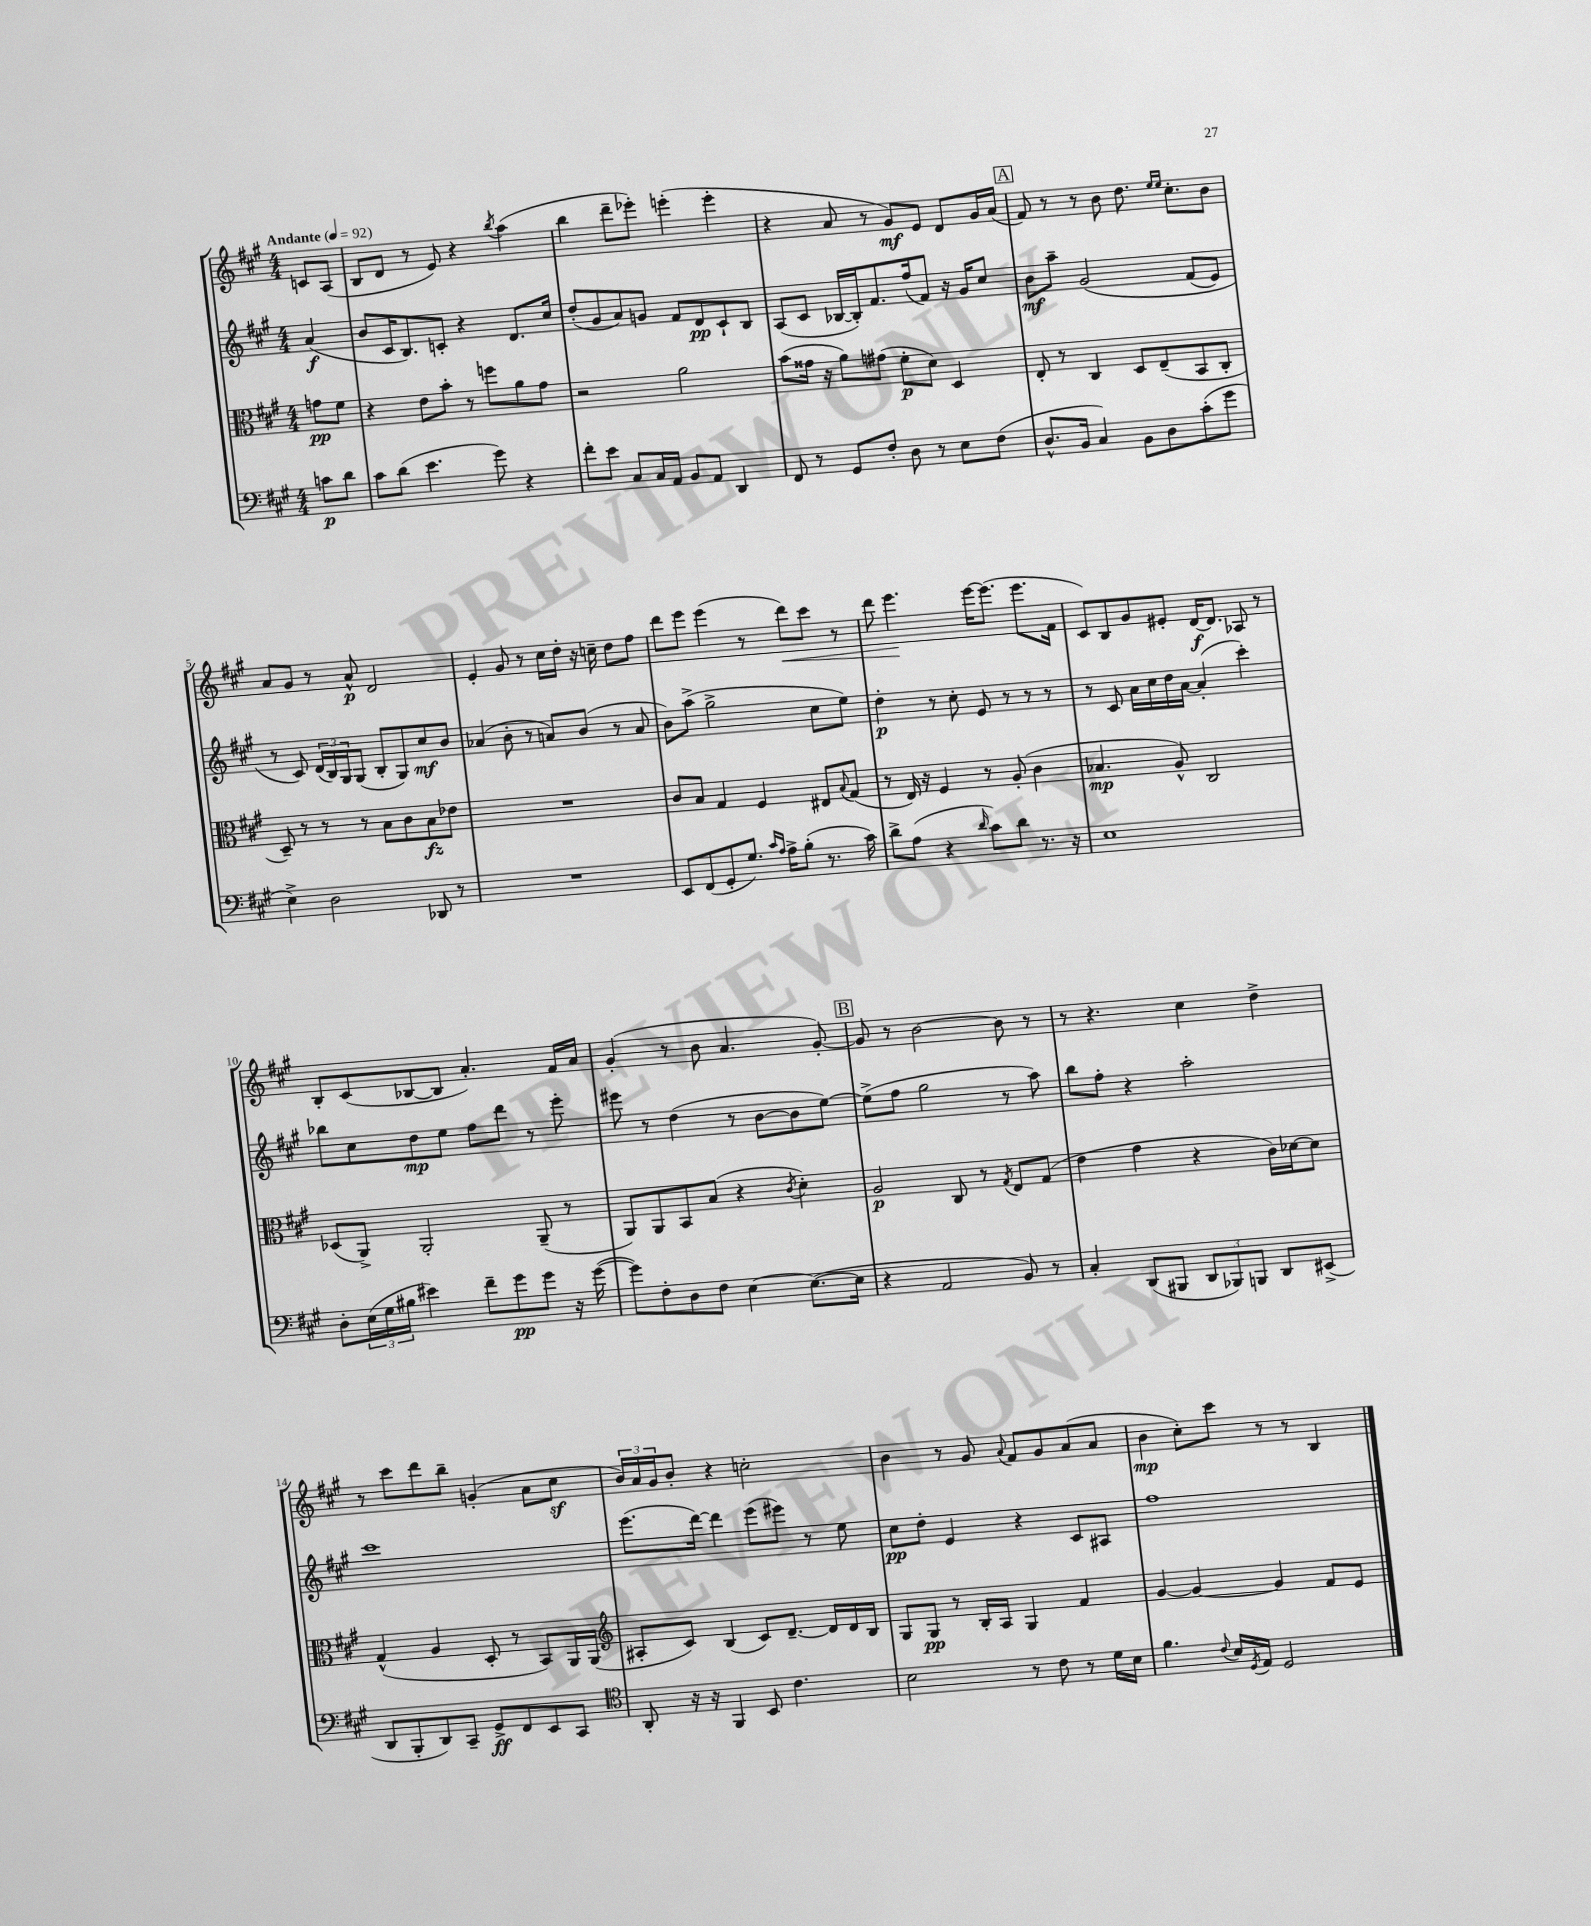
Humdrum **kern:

**kern	**dynam	**kern	**dynam	**kern	**dynam	**kern	**dynam
*part4	*part4	*part3	*part3	*part2	*part2	*part1	*part1
*staff4	*staff4	*staff3	*staff3	*staff2	*staff2	*staff1	*staff1
*clefF4	*	*clefC3	*	*clefG2	*	*clefG2	*
*k[f#c#g#]	*	*k[f#c#g#]	*	*k[f#c#g#]	*	*k[f#c#g#]	*
*M4/4	*	*M4/4	*	*M4/4	*	*M4/4	*
*MM92	*	*MM92	*	*MM92	*	*MM92	*
=	=	=	=	=	=	=	=
!	!	!	!	!	!	!LO:TX:a:B:t=Andante	!
8cn\L	p	8gn\L	pp	(4a/	f	8cn/L	.
8d\J	.	8f#\J	.	.	.	(8A/J	.
=1	=1	=1	=1	=1	=1	=1	=1
8c#\L	.	4r	.	8b/L	.	8B/L	.
(8d\J	.	.	.	16c#/K	.	8d/J	.
.	.	.	.	8.B/)	.	.	.
4.e\	.	8e\L	.	.	.	8r	.
.	.	8b'\J	.	8cn'/J	.	8e/)	.
.	.	8r	.	4r	.	4r	.
8g#\)	.	8ffn\L	.	.	.	.	.
.	.	.	.	.	.	8qbb/	.
4r	.	8a\	.	8.d/L	.	(4aa\	.
.	.	8g#\J	.	.	.	.	.
.	.	.	.	16cc#/Jk	.	.	.
=2	=2	=2	=2	=2	=2	=2	=2
8f#'\L	.	2r	.	(8dd'/L	.	4bb\	.
8e\J	.	.	.	8g#/	.	.	.
8C#/L	.	.	.	8a/)	.	8ddd~\L	.
16C#/L	.	.	.	8gn/J	.	8eee-X'\J)	.
16AA/JJ	.	.	.	.	.	.	.
8BB/L	.	2a\	.	8f#/L	.	(4eeen'\	.
8AA/J	.	.	.	8d/	pp	.	.
4DD/	.	.	.	8c#`/	.	4eee'\	.
.	.	.	.	8B/J	.	.	.
=3	=3	=3	=3	=3	=3	=3	=3
8FF#/	.	(8b\L	.	(8A/L	.	4r	.
8r	.	16g##X\Jk	.	8c#/J	.	.	.
.	.	16r	.	.	.	.	.
8GG#/L	.	8a\L)	.	[16B-X/LL	.	8a/	.
.	.	.	.	16B-'/J])	.	.	.
8F#'/J	.	(8g#X\J	.	8.f#/	.	8r	.
8D\	.	8f#'\L	p	.	.	8g#/L)	mf
.	.	.	.	(16ff#/k	.	.	.
8r	.	8d\J)	.	8f#/J)	.	8e/J	.
8E\L	.	4D/	.	16r	.	8d/L	.
.	.	.	.	16g#/KL	.	.	.
(8F#\J	.	.	.	8cc#/J	.	16g#/L	.
.	.	.	.	.	.	(16a/JJ	.
!!LO:REH:place=s1:t=A
=4	=4	=4	=4	=4	=4	=4	=4
8.D^^/L	.	8E'/	.	8b\L	mf	8f#/)	.
.	.	8r	.	8aa~\J	.	8r	.
16BB/Jk	.	.	.	.	.	.	.
4C#/)	.	4C#/	.	(2g#/	.	8r	.
.	.	.	.	.	.	8b\	.
8BB\L	.	8D/L	.	.	.	8.dd\	.
8D\	.	(8E~/	.	.	.	.	.
.	.	.	.	.	.	16qqee/LL	.
.	.	.	.	.	.	16qqee/JJ	.
.	.	.	.	.	.	8.cc#'\L	.
(8c#'\	.	8BB/	.	(8f#/L	.	.	.
8g#\J	.	8C#'/J	.	8e/J)	.	8b\J	.
!!LO:LB:g=z
=5	=5	=5	=5	=5	=5	=5	=5
4E^\)	.	8D~/)	.	8r	.	8a/L	.
.	.	8r	.	8c#/)	.	8g#/J	.
2D\	.	8r	.	(24d/LL	.	8r	.
.	.	.	.	24B/)	.	.	.
.	.	.	.	24G#/J	.	.	.
.	.	8r	.	(8G#/J	.	8a^^/	p
.	.	8B\L	.	8B'/L	.	2d/	.
.	.	8c#\	.	8G#/)	.	.	.
8DD-X/	.	8B\	fz	8cc#/	mf	.	.
8r	.	8e-X\J	.	8b/J	.	.	.
=6	=6	=6	=6	=6	=6	=6	=6
1r	.	1r	.	(4a-X/	.	4e'/	.
.	.	.	.	8b'\	.	8g#/	.
.	.	.	.	8r	.	8r	.
.	.	.	.	8an/L)	.	16cc#\LL	.
.	.	.	.	.	.	16dd'\JJ	.
.	.	.	.	(8b/J	.	16r	.
.	.	.	.	.	.	16ccn~\	.
.	.	.	.	8r	.	8dd\L	.
.	.	.	.	8a/	.	8ff#\J	.
=7	=7	=7	=7	=7	=7	=7	=7
8EE/L	.	8c#/L	.	8b\L)	.	8ddd\L	.
(8FF#/	.	8B/J	.	(8aa^\J	.	8eee\J	.
8GG#'/	.	4G#/	.	2gg#^\	.	(4eee\	.
8.G#/J)	.	.	.	.	.	.	.
.	.	4F#/	.	.	.	8r	.
16qqc#/LL	.	.	.	.	.	.	.
16qqA/JJ	.	.	.	.	.	.	.
16A^\KL	.	.	.	.	.	.	.
!	!	!	!	!	!	!	!LO:HP:b
(8B'\J	.	.	.	.	.	8ddd\L)	<
8.r	.	8E#X/L	.	8cc#\L	.	8ccc#\J	.
.	.	8qqB/	.	.	.	.	.
.	.	(8G#/J	.	8ee\J)	.	8r	.
16c#\)	.	.	.	.	.	.	.
=8	=8	=8	=8	=8	=8	=8	=8
8d^\L	.	8r	.	4dd'\	p	8ddd\	.
(8A\J	.	16E/)	.	.	.	4.eee\	.
.	.	16r	.	.	.	.	.
4r	.	4F#/	.	8r	.	.	.
.	.	.	.	8cc#'\	.	.	.
16qqd/	.	.	.	.	.	.	.
8c#\L)	.	8r	.	8e/	.	[16eee\KL	[
.	.	.	.	.	.	(8.eee\J]	.
8d\J	.	(8A'/	.	8r	.	.	.
8.r	.	4c#\	.	8r	.	8.eee\L	.
.	.	.	.	8r	.	.	.
16r	.	.	.	.	.	16f#\Jk	.
=9	=9	=9	=9	=9	=9	=9	=9
1E	.	4.B-X/	mp	8r	.	8c#/L)	.
.	.	.	.	8c#/	.	8B/	.
.	.	.	.	16a\LL	.	8g#/	.
.	.	.	.	16cc#\	.	.	.
.	.	8A^^/)	.	16dd\	.	8e#X'/J	.
.	.	.	.	[16a\JJ	.	.	.
.	.	2C#/	.	(4a'/]	.	[16d/KL	f
.	.	.	.	.	.	8.d/J]	.
.	.	.	.	4ccc#'\)	.	8A-X/	.
.	.	.	.	.	.	8r	.
!!LO:LB:g=z
=10	=10	=10	=10	=10	=10	=10	=10
8D'\L	.	(8D-X/L	.	8bb-X\L	.	8B'/L	.
(24E\L	.	8AA^/J)	.	8cc#\	.	(8c#/	.
24G#\	.	.	.	.	.	.	.
24B#X\JJ	.	.	.	.	.	.	.
4e#X\)	.	2AA'/	.	8dd\	mp	[8B-X/	.
.	.	.	.	8ee\J	.	8B-/J]	.
8f#~\L	.	.	.	8ff#\L	.	4.a'/)	.
8g#\	pp	.	.	8ddd\J	.	.	.
8g#\J	.	(8AA~/	.	8r	.	.	.
16r	.	8r	.	8eee'\	.	16f#/LL	.
([16g#\	.	.	.	.	.	16a/JJ	.
=11	=11	=11	=11	=11	=11	=11	=11
8g#\L])	.	8AA/L)	.	8eee#X\	.	(4g#'/	.
8F#'\	.	8AA/	.	8r	.	.	.
8D\	.	8BB/	.	(4dd\	.	8r	.
8F#\J	.	(8B/J	.	.	.	8b\	.
[4E\	.	4r	.	8r	.	4.a/	.
.	.	.	.	[8b\L	.	.	.
.	.	8qc#/	.	.	.	.	.
(8.E\L_	.	4d'\)	.	8b\]	.	.	.
.	.	.	.	[8ee\J)	.	[8g#'/)	.
16E\Jk]	.	.	.	.	.	.	.
!!LO:REH:place=s1:t=B
=12	=12	=12	=12	=12	=12	=12	=12
4r	.	2A/	p	(8ee^\L]	.	8g#/]	.
.	.	.	.	8ff#\J	.	8r	.
2AA/	.	.	.	2gg#\	.	[2b\	.
.	.	8C#/	.	.	.	.	.
.	.	8r	.	.	.	.	.
.	.	8qG#/	.	.	.	.	.
8BB/)	.	8E/L	.	8r	.	8b\]	.
8r	.	(8G#/J	.	8aa\)	.	8r	.
=13	=13	=13	=13	=13	=13	=13	=13
4C#'/	.	4e\	.	8bb\L	.	8r	.
.	.	.	.	8ff#'\J	.	4.r	.
(8DD/L	.	4g#\	.	4r	.	.	.
8BBB#X/J	.	.	.	.	.	.	.
12DD/L	.	4r	.	2aa'\	.	4cc#\	.
12BBB-X/)	.	.	.	.	.	.	.
12BBBn/J	.	.	.	.	.	.	.
8DD/L	.	16c#\LL)	.	.	.	4dd^\	.
.	.	[16d-X\J	.	.	.	.	.
(8EE#X^/J	.	8d-\J]	.	.	.	.	.
!!LO:LB:g=z
=14	=14	=14	=14	=14	=14	=14	=14
8DD/L	.	(4G#^^/	.	1ccc#	.	8r	.
8BBB'/	.	.	.	.	.	8ccc#\L	.
8DD/)	.	4A/	.	.	.	8ddd\	.
8CC#~/J	.	.	.	.	.	8bb~\J	.
8GG#^/L	ff	8D'/	.	.	.	(4gn'/	.
8FF#/	.	8r	.	.	.	.	.
8EE/	.	8BB/L)	.	.	.	8a\L	.
8CC#/J	.	16AA/L	.	.	.	8cc#z\J	.
.	.	(16AA/JJ	.	.	.	.	.
=15	=15	=15	=15	=15	=15	=15	=15
*clefC4	*	*clefG2	*	*	*	*	*
8AA'/	.	8A#X'/L	.	(8.eee\L	.	24b/LL)	.
.	.	.	.	.	.	24a/	.
.	.	.	.	.	.	24g#/J	.
16r	.	8c#/J)	.	.	.	8b'/J	.
16r	.	.	.	[16ddd\Jk)	.	.	.
4FF#/	.	(4B/	.	4ddd\]	.	4r	.
8BB/	.	8c#/L)	.	(8eee\L	.	2ccn'\	.
4.c#\	.	[8.d~/J	.	8eee#X\J)	.	.	.
.	.	.	.	8r	.	.	.
.	.	16d/LL]	.	.	.	.	.
.	.	16d/	.	8ee\	.	.	.
.	.	16B/JJ	.	.	.	.	.
=16	=16	=16	=16	=16	=16	=16	=16
2B\	.	8G#/L	.	8cc#\L	pp	4b\	.
.	.	8G#/J	pp	8dd'\J	.	.	.
.	.	8r	.	4e/	.	8r	.
.	.	16B'/LL	.	.	.	8g#/	.
.	.	16A/JJ	.	.	.	.	.
.	.	.	.	.	.	8qqa/	.
8r	.	4G#/	.	4r	.	8f#/L	.
8c#\	.	.	.	.	.	8g#/	.
8r	.	4f#/	.	8c#/L	.	(8a/	.
16d\LL	.	.	.	8A#X/J	.	8a/J	.
16B\JJ	.	.	.	.	.	.	.
=17	=17	=17	=17	=17	=17	=17	=17
4.f#\	.	[4g#/	.	1ff#	.	4b\	mp
.	.	4g#/_	.	.	.	8cc#'\L)	.
8qqc#/	.	.	.	.	.	.	.
16B/LL	.	.	.	.	.	8ccc#\J	.
8qD/	.	.	.	.	.	.	.
16E/JJ	.	.	.	.	.	.	.
2D/	.	4g#/]	.	.	.	8r	.
.	.	.	.	.	.	8r	.
.	.	8f#/L	.	.	.	4B/	.
.	.	8e/J	.	.	.	.	.
==	==	==	==	==	==	==	==
*-	*-	*-	*-	*-	*-	*-	*-
